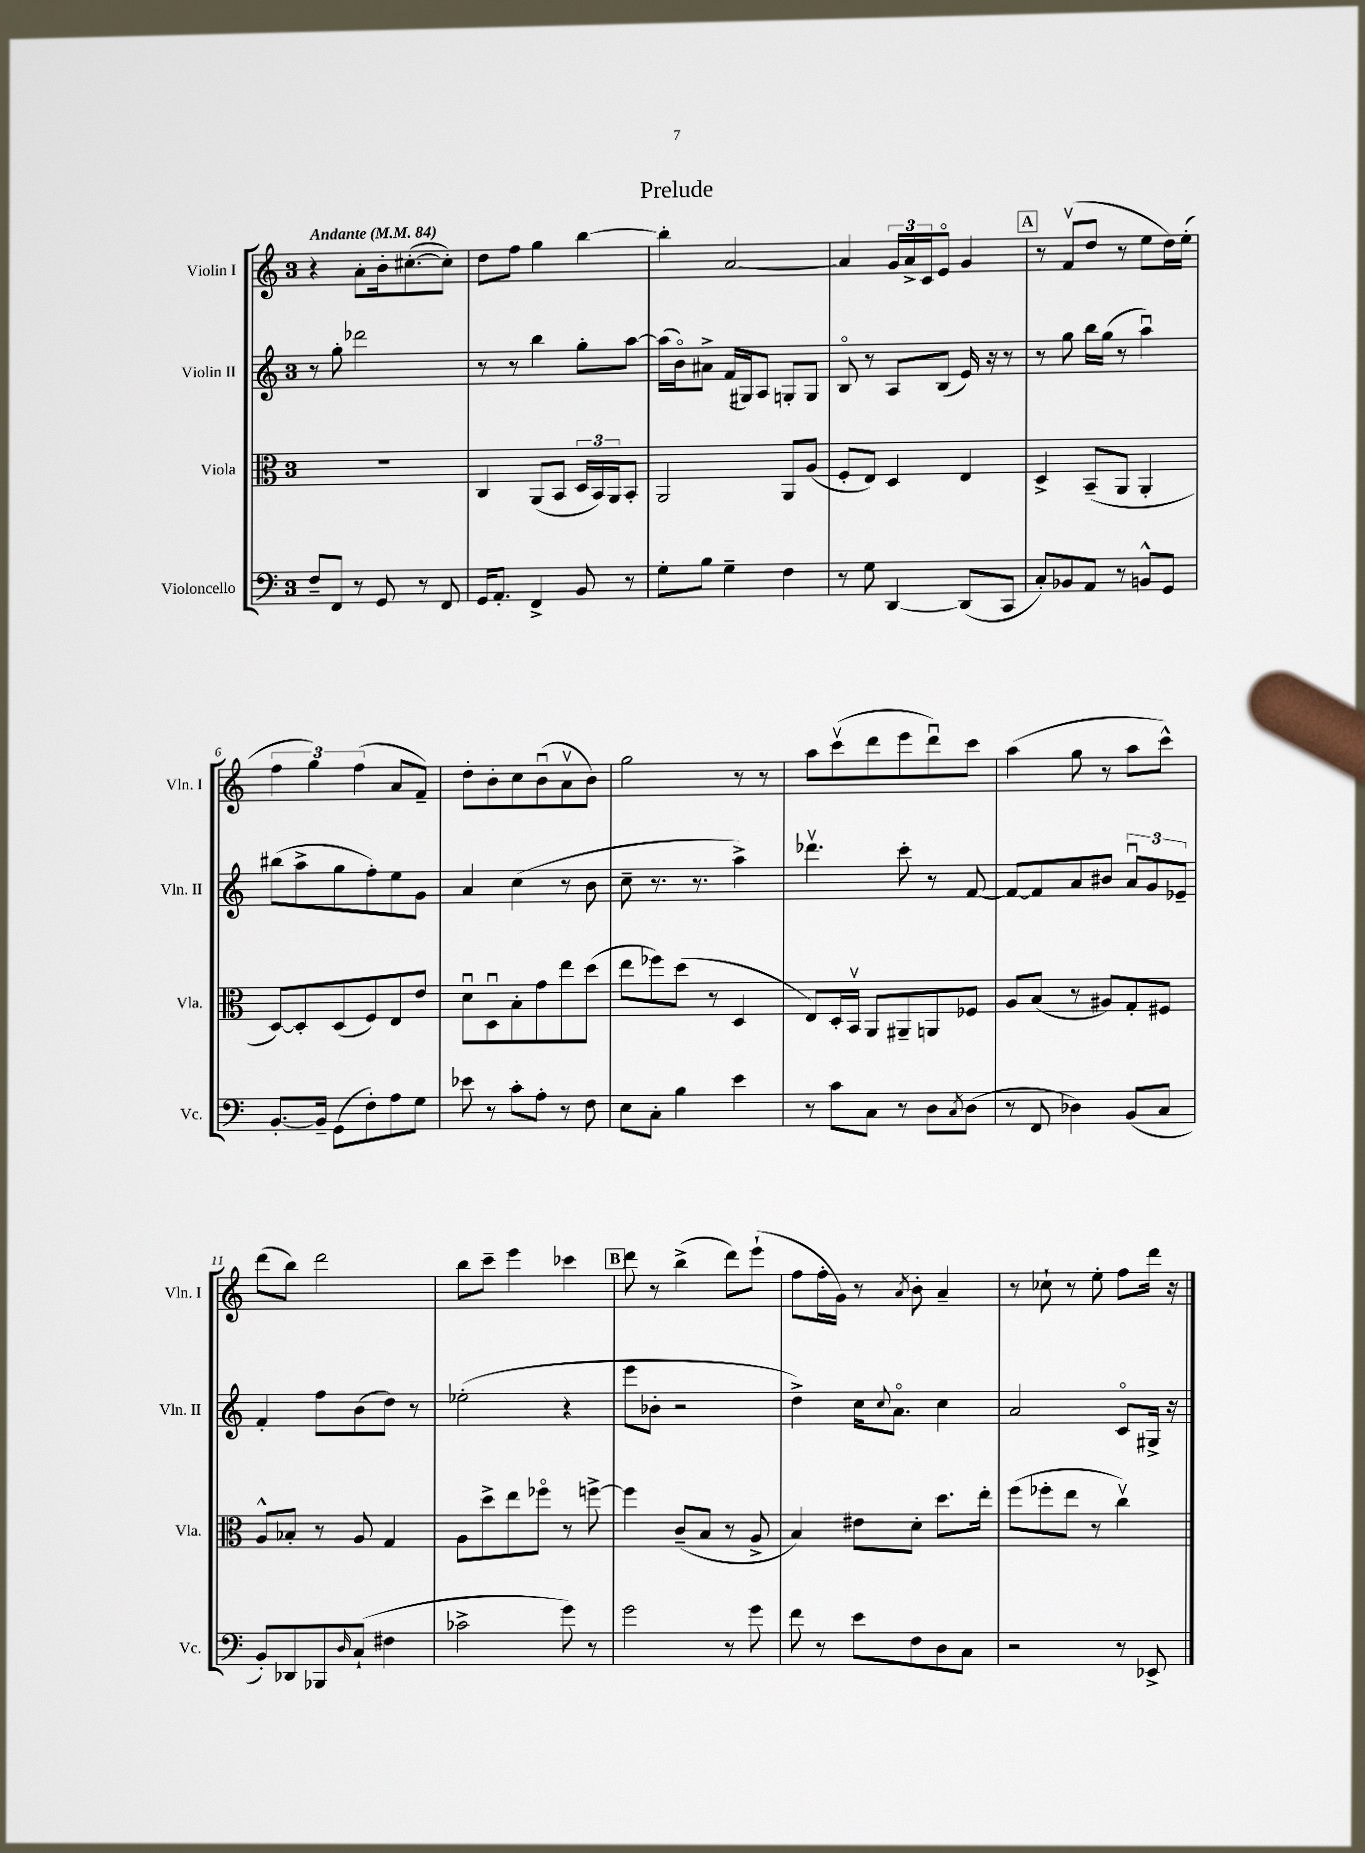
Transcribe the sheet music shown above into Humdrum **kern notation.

**kern	**kern	**kern	**kern
*staff4	*staff3	*staff2	*staff1
*clefF4	*clefC3	*clefG2	*clefG2
*k[]	*k[]	*k[]	*k[]
*M3/4	*M3/4	*M3/4	*M3/4
*MM84	*MM84	*MM84	*MM84
8F~/L	2.r	8r	4r
8FF/J	.	8gg'\	.
8r	.	2ddd-\	8a'\L
8GG/	.	.	16b'\k
.	.	.	([8.cc#'\
8r	.	.	.
8FF/	.	.	8cc#'\]J)
=	=	=	=
16GG/LK	4C/	8r	8dd\L
8.AA'/J	.	.	.
.	.	8r	8ff\J
4FF^/	(8AA/L	4bb\	4gg\
.	8BB/J	.	.
8BB/	24D/LL	8gg'\L	[4bb\
.	24BB/)	.	.
.	24AA/J	.	.
8r	8BB'/J	[8aa\J	.
=	=	=	=
8G'\L	2AA/	(16aa\]LL	4bb'\]
.	.	16bo\J)	.
8B\J	.	8a#^\J	.
4G~\	.	(16f/LL	[2a/
.	.	16G#/J)	.
.	.	8A/J	.
4F\	8AA/L	8G'/L	.
.	(8A/J	8G/J	.
=	=	=	=
8r	8F'/L	8Bo/	4a/]
8G\	8E/J)	8r	.
[4DD/	4D/	8A/L	24g/LL
.	.	.	24a^/
.	.	.	24c/J
.	.	(8B/J	8eo/J
(8DD/]L	4E/	16e/)	4g/
.	.	16r	.
8CC/J	.	8r	.
=	=	=	=
8C'/L)	4D^/	8r	8r
8BB-/	.	8gg\	(8fv/L
8AA/J	(8BB~/L	16bb\LL	8dd/J
.	.	(16gg\JJ	.
8r	8AA/J	8r	8r
8BB^^/L	4AA'/	4aau\)	8ee\L
8GG/J	.	.	16dd\L)
.	.	.	(16ee'\JJ
=	=	=	=
[8.BB'/L	[8D/L)	(8bb#\L	6ff\
.	8D'/]	8aa^\	.
.	.	.	6gg\)
16BB~/]Jk	.	.	.
(8GG\L	(8D/	8gg\	.
.	.	.	(6ff\
8F'\)	8F/)	8ff'\)	.
8A\	8E/	8ee\	8a/L
8G\J	8e/J	8g\J	8f~/J)
=	=	=	=
8e-\	8du\L	4a/	8dd'\L
8r	8Du\	.	8b'\
8c'\L	8B'\	(4cc\	8cc\
8A'\J	8g\	.	(8bu\
8r	8ee\	8r	8av\
8F\	(8dd\J	8b\	8b\J)
=	=	=	=
8E\L	8ee\L	8cc~\	2gg\
8C'\J	8ff-\)	8.r	.
4B\	(8dd\J	.	.
.	.	8.r	.
.	8r	.	.
4e\	4D/	4aa^\)	8r
.	.	.	8r
=	=	=	=
8r	8E/L)	4.ddd-v\	8aa\L
8c\L	16D'/L	.	(8cccv\
.	16BBv/JJ	.	.
8C\J	8AA/L	.	8ddd\
8r	8AA#~/	8ccc'\	8eee\
8D\L	8AA/	8r	8dddu\)
8qC/	.	.	.
(8D\J	8F-/J	[8f/	8ccc\J
=	=	=	=
8r	8A/L	8f/_L	(4aa\
8FF/	(8B/J	8f/]	.
4D-\)	8r	8a/	8gg\
.	8A#/L)	8b#/J	8r
(8BB/L	8G'/	12au/L	8aa\L
.	.	12g/	.
8C/J	8F#/J	.	8ccc^^\J)
.	.	12e-~/J	.
=	=	=	=
8BB'/L)	8A^^/L	4f'/	(8ddd\L
8DD-/	8B-'/J	.	8bb\J)
8BBB-/	8r	8ff\L	2ddd\
16qqD/	.	.	.
(8C`/J	8A/	(8b\	.
4F#\	4G/	8dd\J)	.
.	.	8r	.
=	=	=	=
2c-^\	8A\L	(2ee-'\	8bb\L
.	8dd^\	.	8ccc~\J
.	8ee\	.	4eee\
.	8ff-o\J	.	.
8g\)	8r	4r	4ccc-\
8r	[8ff^\	.	.
=	=	=	=
2g\	4ff\]	8eee\L	8ddd\
.	.	8b-'\J	8r
.	(8c~/L	2r	(4bb^\
.	8B/J	.	.
8r	8r	.	8ddd\L)
8g\	8A^/	.	(8eee`\J
=	=	=	=
8f\	4B/)	4dd^\)	8ff\L
8r	.	.	16ff'\L
.	.	.	16g\JJ)
8e\L	8e#\L	16cc\LK	8r
.	.	8qqcc/	.
.	.	8.ao\J	.
.	.	.	8qa/
8F\	8d'\J	.	8b'\
8D\	8.dd\L	4cc\	4a~/
8C\J	.	.	.
.	16ee'\Jk	.	.
=	=	=	=
2r	(8ff\L	2a/	8r
.	8ff-'\	.	8cc-`\
.	8ee\J	.	8r
.	8r	.	8ee'\
8r	4ccv\)	8co/L	8ff\L
8EE-^/	.	16G#^/Jk	16ddd\Jk
.	.	16r	16r
==	==	==	==
*-	*-	*-	*-
